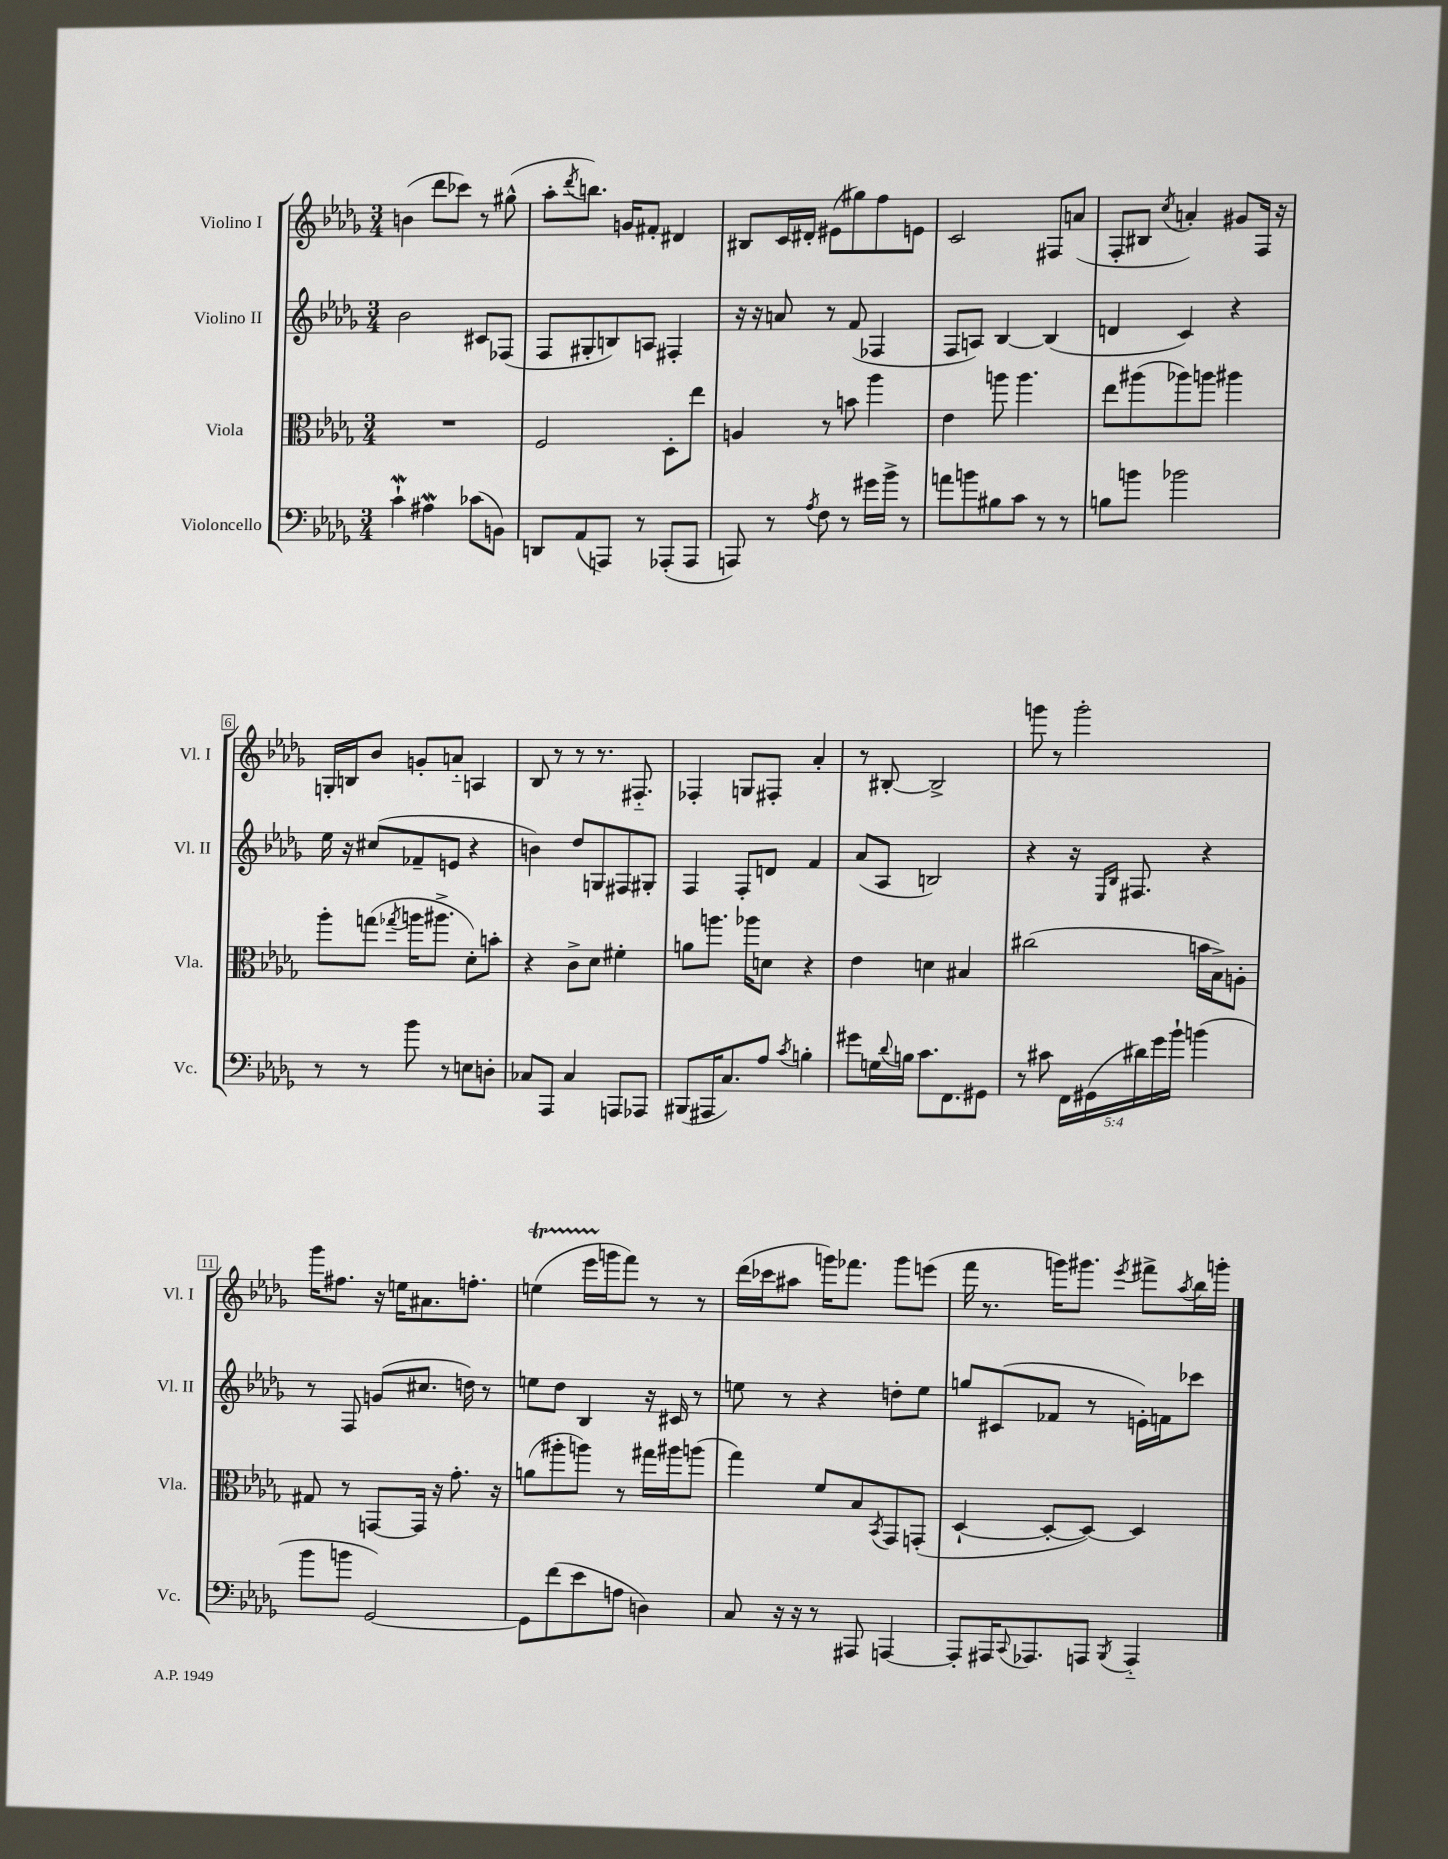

**kern	**kern	**kern	**kern
*staff4	*staff3	*staff2	*staff1
*clefF4	*clefC3	*clefG2	*clefG2
*k[b-e-a-d-g-]	*k[b-e-a-d-g-]	*k[b-e-a-d-g-]	*k[b-e-a-d-g-]
*M3/4	*M3/4	*M3/4	*M3/4
4c`	2.r	2b-	(4b
4A#	.	.	8ddd-
.	.	.	8ccc-)
(8c-	.	8c#	8r
8BB)	.	(8F-	(8gg#^^
=	=	=	=
8DD	2F	8F	8aa-'
.	.	.	8qddd-
(8AA-	.	8G#'	8.bb)
8AAA)	.	8B)	.
.	.	.	16g
8r	.	8A	8f#'
(8AAA-'	8D-'	4F#'	4d#
8AAA-	8ee-	.	.
=	=	=	=
8AAA)	4A	16r	8B#
.	.	16r	.
8r	.	8a	16c
.	.	.	16d#'
8qA-	.	.	.
8F	8r	8r	(8e#
8r	8b	(8f	8gg#)
16g#	4aa-	4F-	8ff
16b-^	.	.	.
8r	.	.	8e
=	=	=	=
8a	4e-	8F	2c
8b	.	8A)	.
8B#	8aa	[4B-	.
8c	4.aa	.	.
8r	.	(4B-]	8F#
8r	.	.	(8a
=	=	=	=
8B	8ee-	4d	8F'
8b	(8aa#	.	8B#
.	.	.	8qcc
2b-	8aa-)	4c)	4a')
.	8aa	.	.
.	4aa#	4r	8g#
.	.	.	16F
.	.	.	16r
=	=	=	=
8r	8aa-'	16ee-	16G'
.	.	16r	16B
8r	(8gg	(8cc#	8b-
.	8qgg-	.	.
8b-	16aa	8f-~	8g'
.	8.aa#^	.	.
8r	.	8e	8a'~
8E	8d-')	4r	4A
8D'	8b'	.	.
=	=	=	=
8C-	4r	4b)	8B-
8AAA-	.	.	8r
4C-	8c^	8dd-	8r
.	8d-	8G	8.r
8AAA	4f#'	8F#	.
.	.	.	8.F#'~
8AAA-	.	8G#'	.
=	=	=	=
(8BBB#	8a	4F	4F-'
16AAA#	8.aa	.	.
8.C)	.	.	.
.	.	8F'	8G
.	16aa-	.	.
8A-	8d	8d	8F#'
8qc	.	.	.
4B'	4r	4f	4a-'
=	=	=	=
8g#	4e-	(8a-	8r
16G	.	8A-	[8B#'
8qqd-	.	.	.
16B	.	.	.
8.c	4d	2B)	2B#^]
8.FF	.	.	.
.	4B#	.	.
8GG#	.	.	.
=	=	=	=
8r	(2cc#	4r	8ggg
8c#	.	.	8r
20FF	.	16r	2ggg'
(20GG#	.	.	.
.	.	16qqE-	.
.	.	16qqB-	.
.	.	8.F#	.
20d#)	.	.	.
20g-	.	.	.
20b-`	.	.	.
(4b	16b	4r	.
.	16B-^)	.	.
.	8A'	.	.
=	=	=	=
8b-	8G#	8r	16ggg-
.	.	.	8.ff#
8b	8r	8F	.
[2GG-)	[8GG	(8g	16r
.	.	.	16ee
.	16GG]	8.cc#	8.a#
.	16r	.	.
.	8.g-'	.	.
.	.	16dd)	8.ff'
.	.	8r	.
.	16r	.	.
=	=	=	=
8GG-]	(8a	8ee	(4ee
(8f	8aa#'	8dd-	.
8e-	8aa)	4B-	16eee-
.	.	.	16ggg
8A	8r	.	8fff)
4D)	16gg#	16r	8r
.	16aa#	16c#	.
.	(8aa	8r	8r
=	=	=	=
8C	4gg-)	8ee	(16ddd-
.	.	.	16ccc-
16r	.	8r	8aa#
16r	.	.	.
8r	8f	4r	16ggg)
.	.	.	8.fff-
8AAA#	8B-	.	.
.	8qBB-	.	.
[4AAA	8GG-	8dd'	8ggg
.	(8GG'	8ee	(8eee
=	=	=	=
8AAA']	[4D-`	8gg	16fff
.	.	.	8.r
16AAA#	.	(8c#	.
8qqCC	.	.	.
8.AAA-	.	.	.
.	8D-'_	8f-	16ggg)
.	.	.	8.ggg#
8AAA	8D-_)	8r	.
8qBBB-	.	.	8qeee-
4AAA'~	4D-]	16e')	8fff#^
.	.	16f	.
.	.	.	8qaa-
.	.	8ccc-	16bb-
.	.	.	16ggg'
==	==	==	==
*-	*-	*-	*-
